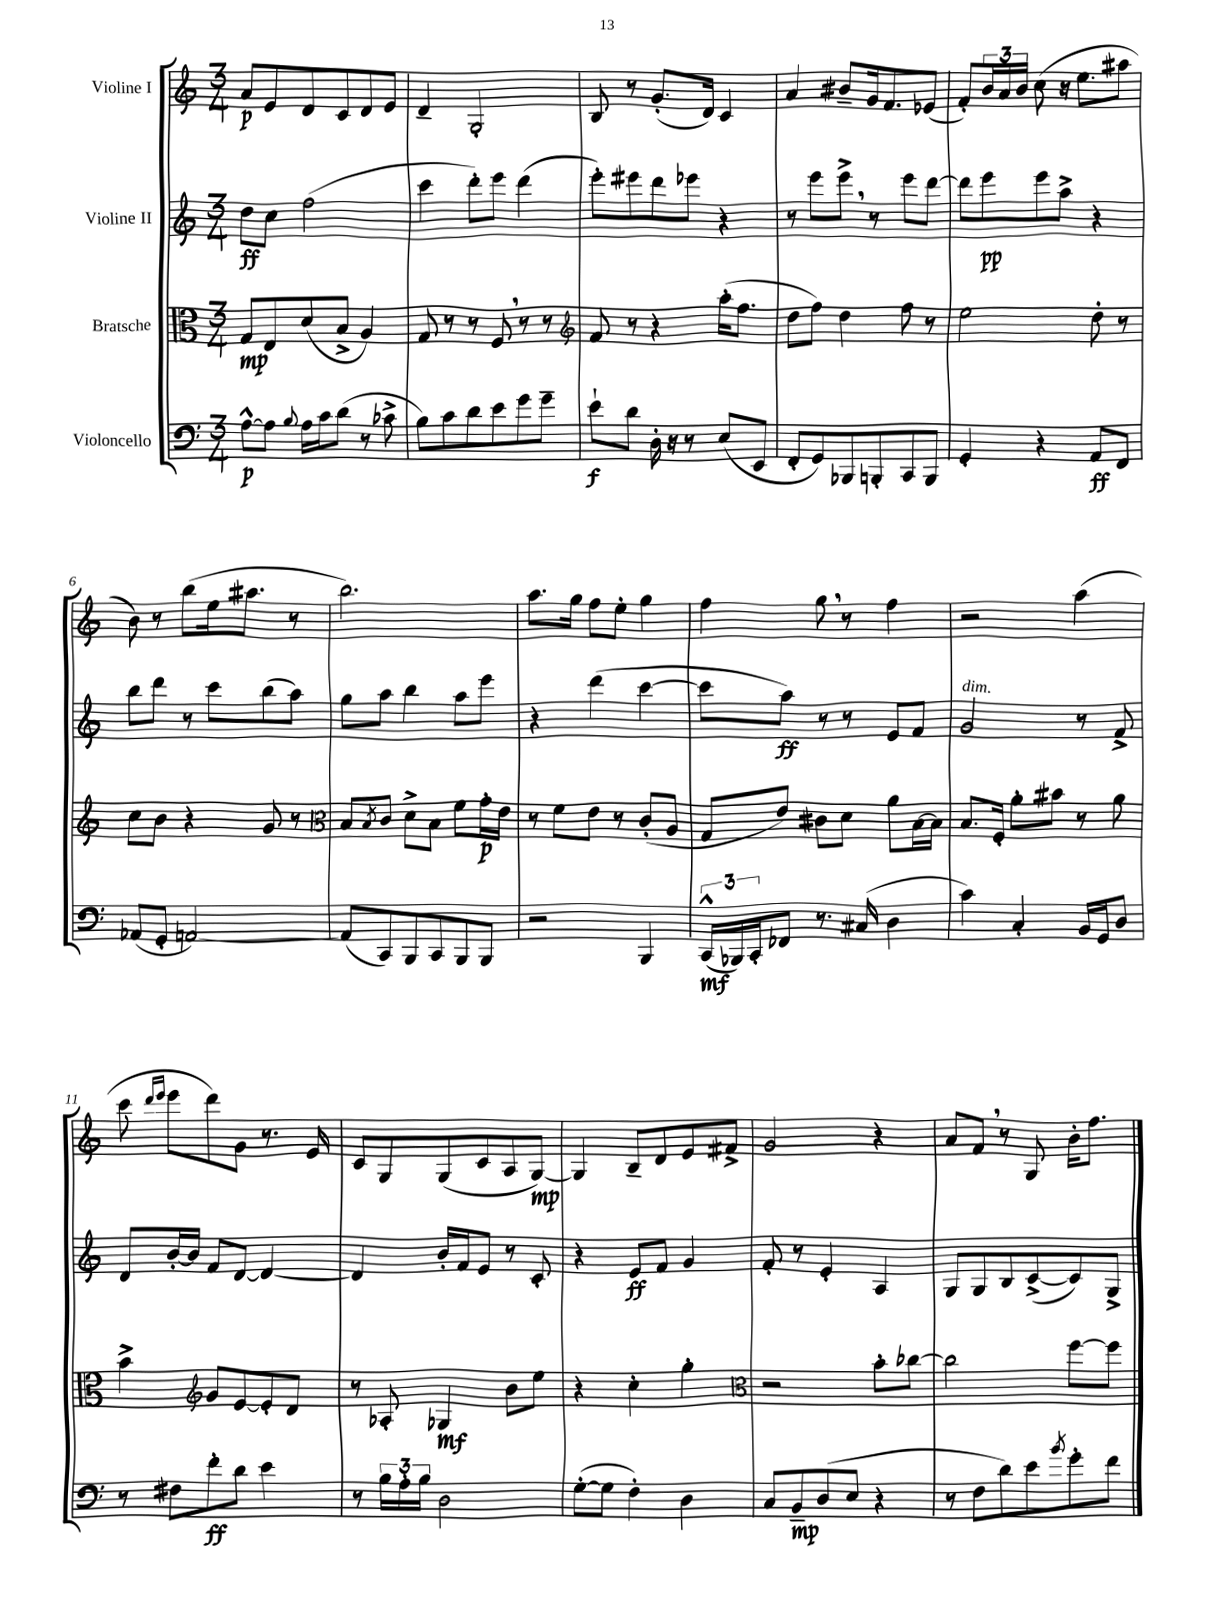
<<
\new StaffGroup <<
\new Staff = "s0" \with { instrumentName = "Violine I" } {
    \clef treble \key c \major \numericTimeSignature \time 3/4
    a'8\p e'8 d'8 c'8 d'8 e'8 |
    d'4-- g2-. |
    b8 r8 g'8.-.( d'16) c'4 |
    a'4 bis'8-- g'16 f'8. ees'8( |
    f'8-.) \tuplet 3/2 { b'16 a'16 b'16 } c''8( r16 e''8. ais''8 |
    b'8) r8 b''8( e''16 ais''8. r8 |
    b''2.) |
    a''8. g''16 f''8 e''8-. g''4 |
    f''4 g''8 \breathe r8 f''4 |
    r2 a''4( |
    c'''8 \grace { d'''16 e'''16 } e'''8 d'''8) g'8 r8. e'16 |
    c'8 g8 g8( c'8 a8 g8~\mp) |
    g4 b8-- d'8 e'8 fis'8-> |
    g'2 r4 |
    a'8 f'8 \breathe r8 g8 b'16-. f''8. \bar "|." |
}
\new Staff = "s1" \with { instrumentName = "Violine II" } {
    \clef treble \key c \major \numericTimeSignature \time 3/4
    d''8\ff c''8 f''2( |
    c'''4 d'''8-.) e'''8 d'''4( |
    e'''8-.) eis'''8 d'''8 ees'''8 r4 |
    r8 e'''8 e'''8-> \breathe r8 e'''8 d'''8~ |
    d'''8 e'''8\pp e'''8 a''8-> r4 |
    b''8 d'''8 r8 c'''8 b''8( a''8) |
    g''8 a''8 b''4 a''8 e'''8 |
    r4 d'''4( c'''4~ |
    c'''8 a''8\ff) r8 r8 e'8 f'8 |
    g'2^\markup { \italic "dim." } r8 f'8-> |
    d'8 b'16~-. b'16 f'8 d'8~ d'4~ |
    d'4 b'16-. f'16 e'8 r8 c'8-. |
    r4 e'8\ff f'8 g'4 |
    f'8-. r8 e'4-. a4 |
    g8 g8 b8 c'8~->( c'8) g8-> \bar "|." |
}
\new Staff = "s2" \with { instrumentName = "Bratsche" } {
    \clef alto \key c \major \numericTimeSignature \time 3/4
    g8\mp e8 d'8( b8-> a4) |
    g8 r8 r8 f8 \breathe r8 r8 |
    \clef treble f'8 r8 r4 a''16-.( f''8. |
    d''8 f''8) d''4 f''8 r8 |
    e''2 d''8-. r8 |
    c''8 b'8 r4 g'8 r8 |
    \clef alto b8 \acciaccatura { b8 } c'8 d'8-> b8 f'8 g'16-.\p e'16 |
    r8 f'8 e'8 r8 c'8-.( a8 |
    g8 e'8) cis'8 d'8 a'8 b16~ b16 |
    b8. f16-. a'8-. bis'8 r8 a'8 |
    b'4-> \clef treble g'8 e'8~ e'8-. d'8 |
    r8 aes8-. ges4\mf b'8 e''8 |
    r4 c''4-. g''4-. |
    \clef alto r2 b'8-. ces''8~ |
    ces''2 f''8~ f''8 \bar "|." |
}
\new Staff = "s3" \with { instrumentName = "Violoncello" } {
    \clef bass \key c \major \numericTimeSignature \time 3/4
    a8~-^\p a8 \appoggiatura { b8 } a16 c'16 d'8( r8 ces'8-> |
    b8) c'8 d'8 e'8 g'8 g'8-- |
    e'8-!\f d'8 d16-. r16 r8 e8( e,8 |
    f,8-. g,8) bes,,8 b,,8-. c,8 b,,8 |
    g,4-. r4 a,8\ff f,8 |
    aes,8( g,8-. a,2~) |
    a,8( c,8) b,,8 c,8 b,,8 b,,8 |
    r2 b,,4 |
    \tuplet 3/2 { c,16-^\mf( bes,,16) c,16-. } fes,8 r8. cis16( d4 |
    c'4) c4-. b,16 g,16 d8 |
    r8 fis8 f'8-.\ff d'8 e'4 |
    r8 \tuplet 3/2 { b16 a16-. b16 } d2 |
    g8~-.( g8 f4-.) d4 |
    c8 b,8--\mp d8( e8 r4 |
    r8 f8 d'8) e'8 \acciaccatura { b'8 } g'8-. f'8 \bar "|." |
}
>>
>>
